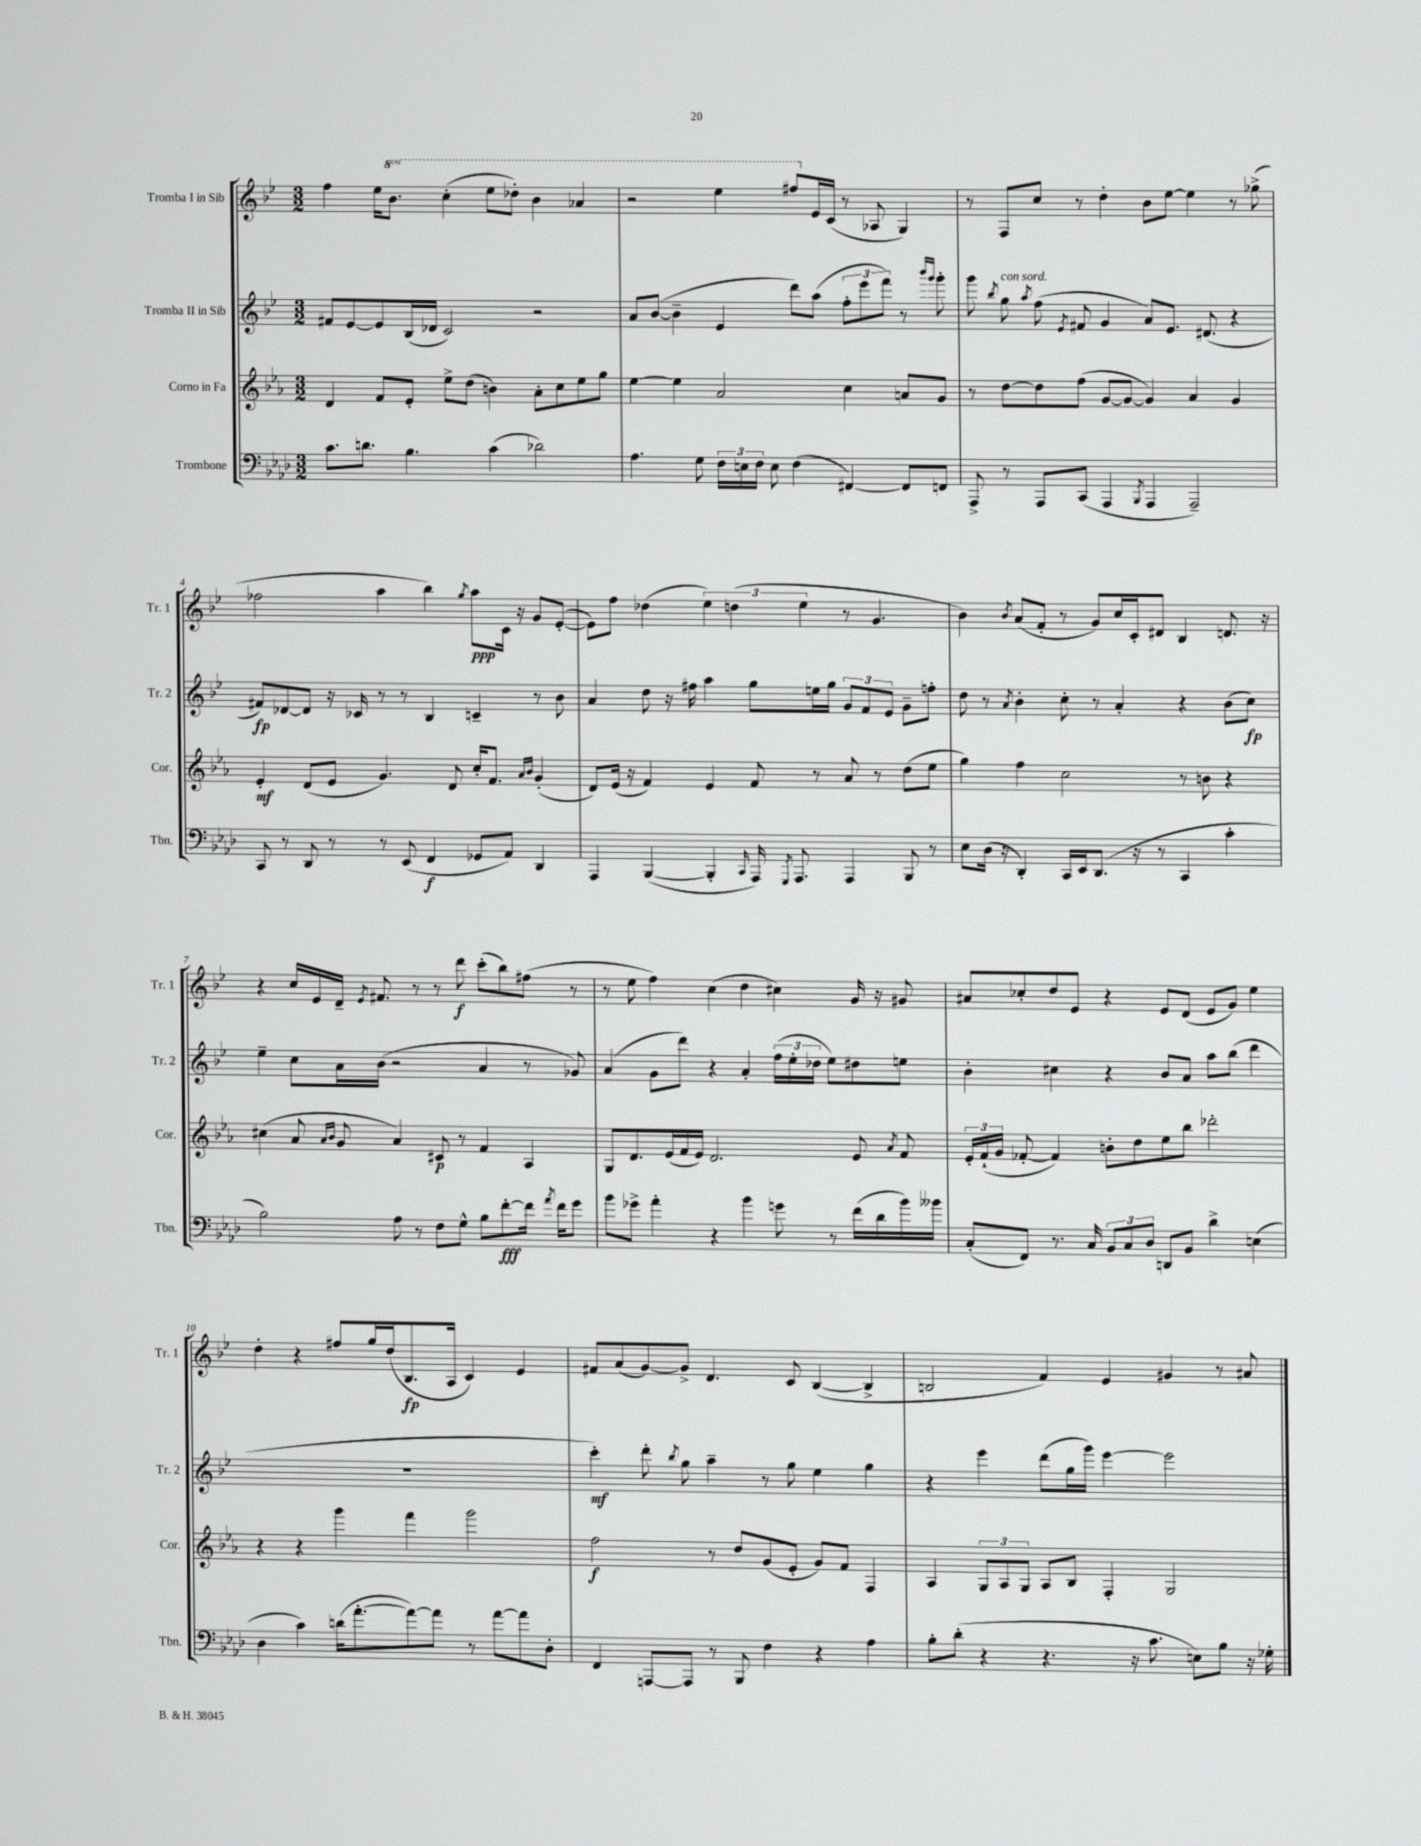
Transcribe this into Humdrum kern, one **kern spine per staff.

**kern	**kern	**kern	**kern
*staff4	*staff3	*staff2	*staff1
*clefF4	*clefG2	*clefG2	*clefG2
*k[b-e-a-d-]	*k[b-e-a-]	*k[b-e-]	*k[b-e-]
*M3/2	*M3/2	*M3/2	*M3/2
8.c	4d	8f#	4ff
.	.	[8e-	.
8.d	.	.	.
.	8f	8e-]	16ee-
.	.	.	8.bb-
4.B-	8e-'	(16B-	.
.	.	16d-	.
.	8ee-^	2c)	(4ccc'
.	(8dd	.	.
(4c	4b)	.	8eee-
.	.	.	8ddd-')
2d-)	8a-'	2r	4bb-
.	8cc	.	.
.	8ee-	.	4aa-
.	8gg	.	.
=	=	=	=
4.A-	[4ee-	8a	2r
.	.	([8b-	.
.	4ee-]	4b-~]	.
8G	.	.	.
24F	2a-	4e-	4eee-
24E	.	.	.
24F	.	.	.
8E	.	.	.
(4F	.	8ddd)	8fff#
.	.	(8aa	16e-
.	.	.	(16c
[4FF#)	4cc	12ff'	8r
.	.	12eee-	.
.	.	.	8A-
.	.	12fff)	.
8FF#]	8a	8r	4G)
.	.	16qqbbb-	.
.	.	16qqggg	.
8FF	8g	8ggg'	.
=	=	=	=
8AAA-^	8r	8ggg	8r
.	.	8qbb-	.
8r	[8dd	8gg	8F
.	.	8qaa	.
8AAA-	8dd]	(8ff	8cc
.	.	8qe-	.
(8CC	(8ff	8f#	8r
4AAA-	[8g	4g	4dd'
.	8g_	.	.
8qBBB-	.	.	.
4AAA-	4g])	8a)	8b-
.	.	8.e-	[8ee-
2AAA-~)	4a-	.	4ee-]
.	.	(8.d#	.
.	4g	4r	8r
.	.	.	(8gg-^
=	=	=	=
8CC	4e-'	8f#)	2ff-
8r	.	[8d-	.
8DD-	(8d	8d-]	.
8r	8e-	16r	.
.	.	16c-	.
8r	4.g)	8r	4aa
(8EE-	.	8r	.
4FF	.	4B-	4bb-)
.	8d	.	.
.	.	.	8qgg
8GG-	16cc'	4c~	8aa
.	8.f	.	.
8AA-)	.	.	16c
.	.	.	16r
.	16qqa-	.	.
.	16qqb-	.	.
4DD-	(4g'	8r	8g
.	.	8b-	([8e-'
=	=	=	=
4AAA-	8d)	4a	8e-])
.	(16e-	.	8ff
.	16r	.	.
([4BBB-	4f)	8dd	(4dd-
.	.	16r	.
.	.	16ff#	.
4BBB-']	4e-	4aa	6ee-)
.	.	.	(6dd
16qqCC	.	.	.
16AAA-)	8f	8gg	.
8qGGG	.	.	.
8.AAA-	.	.	.
.	.	.	6ee-
.	8r	16ee	.
.	.	16gg	.
4AAA-	8a-	12g	8r
.	.	12f	.
.	8r	.	4.g
.	.	12e-	.
8BBB-	(8dd	8g~	.
8r	8ee-	8ff'	.
=	=	=	=
8E-	4gg)	8dd	4b-)
(16D-	.	8r	.
16r	.	.	.
.	.	8qa	8qb-
4DD-')	4ff	4b-'	(8a
.	.	.	8f'
16CC	2cc	8cc'	8r
16EE-	.	.	.
(8.DD-	.	8r	8g)
.	.	4a'	16cc
16r	.	.	16c'
8r	.	.	8d#
4CC	8r	4r	4B-
.	8b	.	.
4c'	4r	(8b-	8.d
.	.	8cc)	.
.	.	.	16r
=	=	=	=
2B-)	(4cc#	4ee-~	4r
.	8a-	8cc	16cc
.	.	.	16e-
.	16qqa-	.	.
.	16qqb-	.	.
.	8g	16a	16d~
.	.	.	8qe-
.	.	(16b-	8.f#
8A-	4a-)	2r	.
8r	.	.	8r
8F	8c#	.	8r
8G^^	8r	.	8ddd
8B-	4f	4a	(8ccc'
[8f'	.	.	8bb-)
16f]	4A-	8r	(8ff#
8qa-	.	.	.
16f	.	.	.
8g	.	8g-)	8r
=	=	=	=
8b-	8G	(4a	8r
8g-^	8.d	.	8ee-
4a-'	.	8g	4ff)
.	(16e-	.	.
.	16f	8ddd)	.
.	16e-)	.	.
4r	2.d	4r	(4cc
4b-	.	4a'	4dd
8g	.	(24ff	4cc#)
.	.	24ee-'	.
.	.	24dd-	.
8r	.	8ee-)	.
(16f	8e-	8dd#	16g
16d-	.	.	16r
.	8qa-	.	.
16b-)	8f	8ee	8g#
16b--	.	.	.
=	=	=	=
(8C'	24e-'	4b-'	8a#
.	(24f`	.	.
.	24g	.	.
8FF)	[8f-'	.	8cc-'
8.r	4f-])	4cc#	8dd
.	.	.	8e-
16C	.	.	.
12BB-	8b'	4r	4r
12C	.	.	.
.	8dd	.	.
12D-	.	.	.
8DD	8ee-	8b-	8e-
8BB-	8bb-	8a	(8d
4d-^	2ddd-'	8aa	8e-
.	.	(8bb-	8g)
(4E	.	4ddd	4ee-
=	=	=	=
4D-	4r	1.r	4dd'
4c)	4r	.	4r
(16d	4ggg	.	8ff#
[8.a-'	.	.	.
.	.	.	16gg
.	.	.	(16dd
8a-_)	4fff	.	8.B-
8a-]	.	.	.
.	.	.	16A
8r	2ggg	.	4c)
[8a-	.	.	.
8a-]	.	.	4e-
8D-'	.	.	.
=	=	=	=
4FF	2ff	4ccc')	8f#
.	.	.	(8a
[8AAA	.	8ddd'	[8g)
.	.	8qbb-	.
8AAA]	.	8gg	8g^]
8r	8r	4aa~	4.d
8BBB-	8dd	.	.
4F	(8g	8r	.
.	8e-'	8gg	8c
4r	8g)	4ee-	([4B-
.	8f	.	.
4A-	4F	4gg	4B-^]
=	=	=	=
8B-'	4A-	4r	2B
(8d-'	.	.	.
4r	12G	4eee-	.
.	12A-	.	.
.	12G	.	.
4.r	8A-	(8ddd	4f)
.	8B-	16gg	.
.	.	16ggg)	.
.	4F'	[4eee-	4e-
16r	.	.	.
8.c	.	.	.
.	2G	2eee-]	4g#
8E)	.	.	.
8B-	.	.	8r
16r	.	.	8a#
16G-'	.	.	.
==	==	==	==
*-	*-	*-	*-
